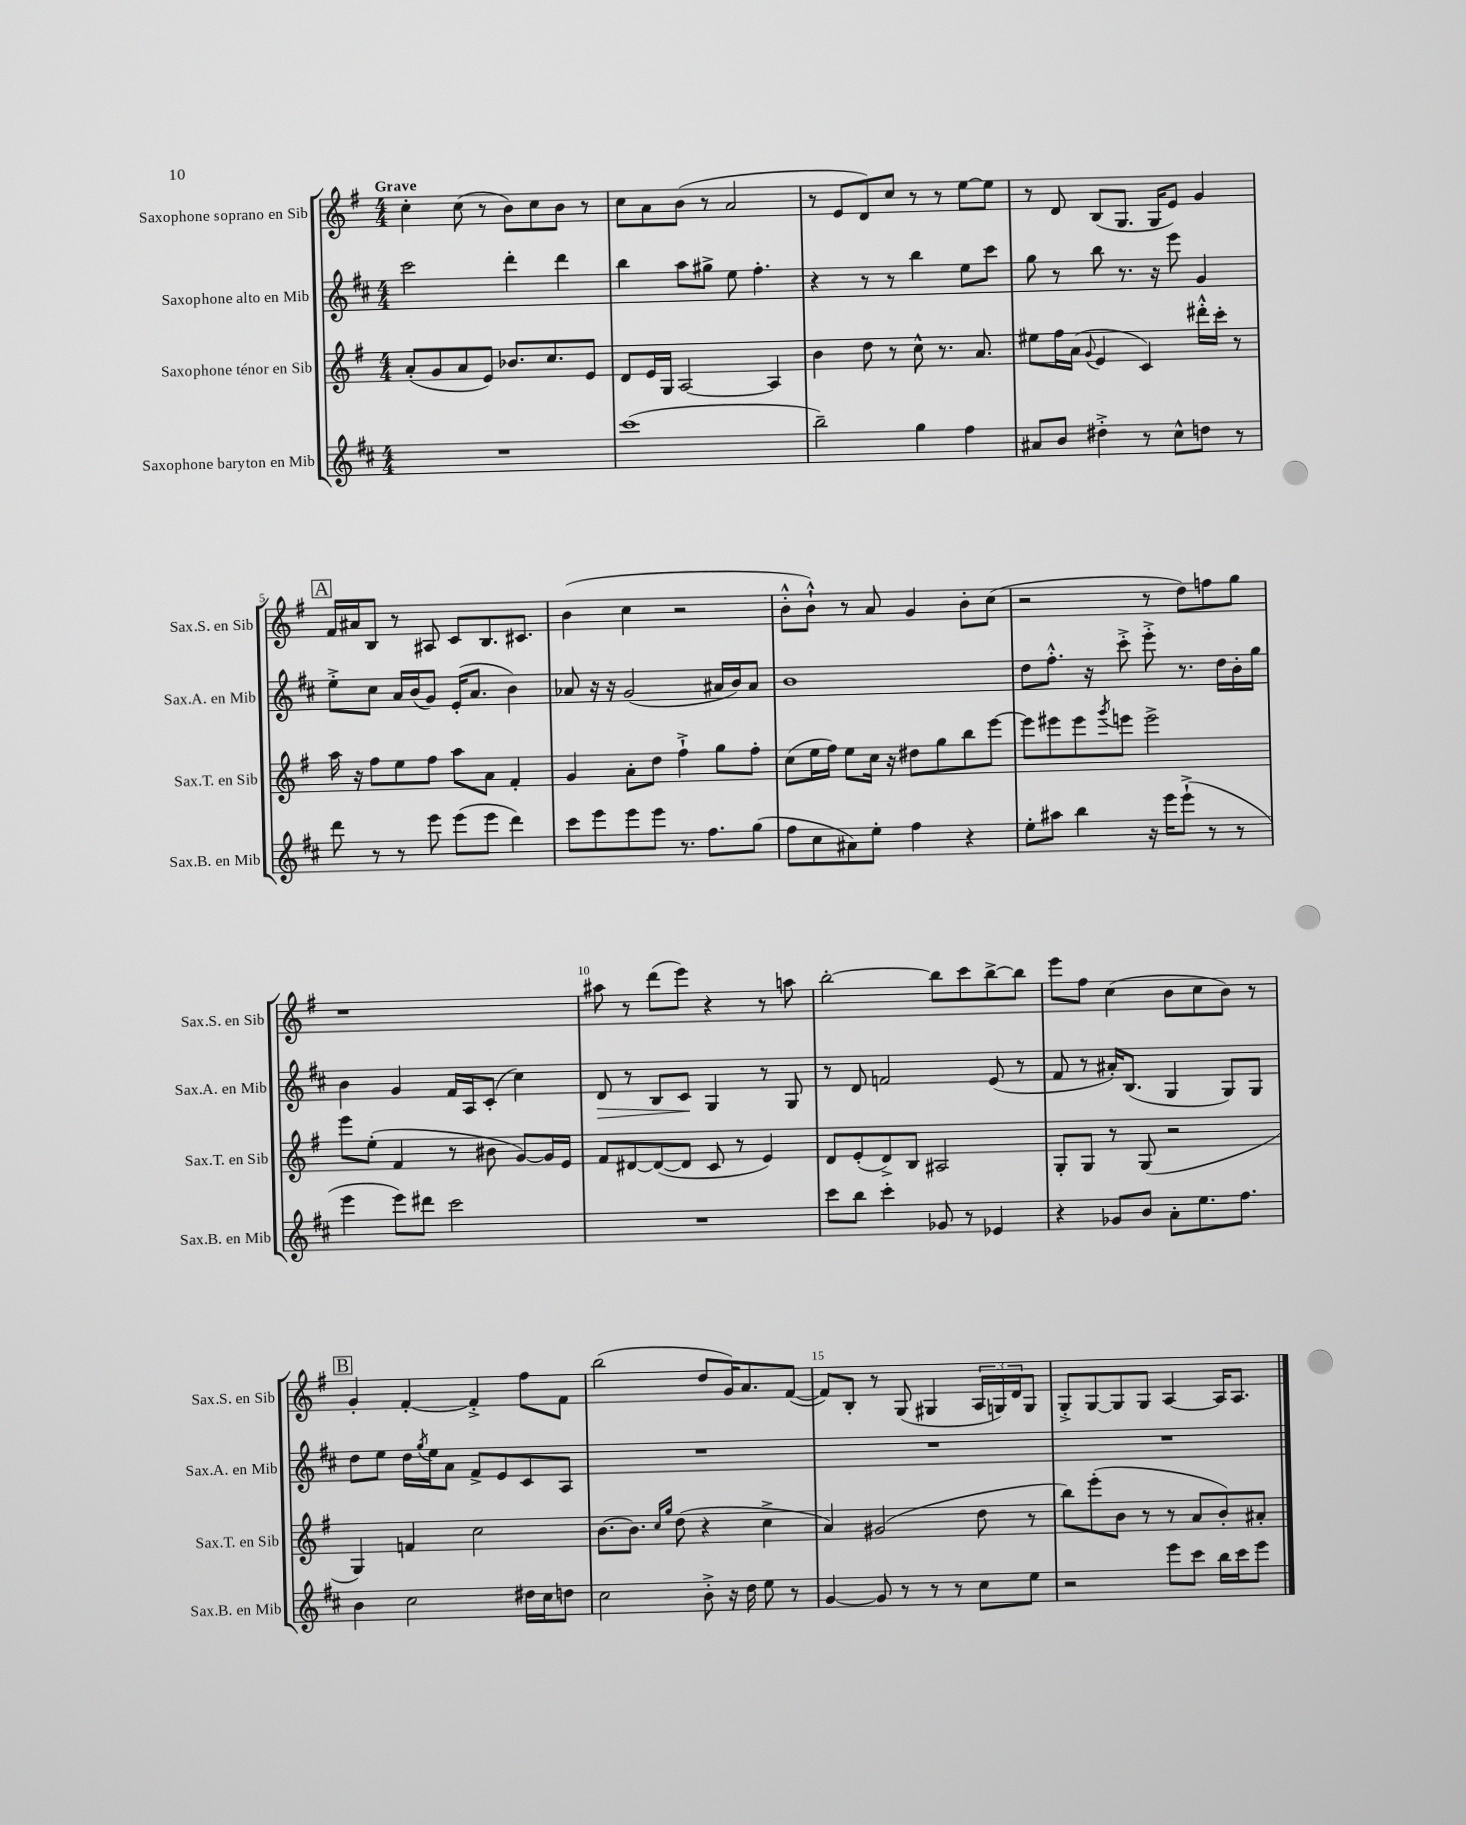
<<
\new StaffGroup <<
\new Staff = "s0" \with { instrumentName = "Saxophone soprano en Sib" shortInstrumentName = "Sax.S. en Sib" } {
    \clef treble \key g \major \numericTimeSignature \time 4/4 \tempo "Grave"
    c''4-. c''8( r8 b'8) c''8 b'8 r8 |
    c''8 a'8 b'8( r8 a'2 |
    r8 e'8 d'8) c''8 r8 r8 e''8~ e''8 |
    r8 d'8 b8( g8. g16 e'8) g'4 |
    \mark \markup { \box "A" } fis'16 ais'16 b8 r8 ais8 c'8 b8. cis'8. |
    b'4( c''4 r2 |
    b'8-.-^ b'8-!-^) r8 a'8 g'4 b'8-. c''8( |
    r2 r8 d''8) f''8 g''8 |
    r1 |
    ais''8 r8 d'''8( e'''8) r4 r8 a''8 |
    b''2~-. b''8 c'''8 b''8~-> b''8 |
    e'''8 fis''8 c''4( b'8 c''8 b'8) r8 |
    \mark \markup { \box "B" } g'4-. fis'4~-. fis'4-.-> fis''8 fis'8 |
    b''2( d''8 g'16) a'8. fis'8~( |
    fis'8) b8-. r8 g8( gis4 \tuplet 3/2 { a16 g16) d'16 } g8 |
    g8-.-> g8~ g8 g8 a4~ a16 a8. \bar "|." |
}
\new Staff = "s1" \with { instrumentName = "Saxophone alto en Mib" shortInstrumentName = "Sax.A. en Mib" } {
    \clef treble \key d \major \numericTimeSignature \time 4/4
    cis'''2 d'''4-. d'''4 |
    b''4 a''8 gis''8-> e''8 fis''4.-. |
    r4 r8 r8 b''4 e''8 cis'''8 |
    g''8 r8 b''8 r8. r16 e'''8 g'4 |
    \mark \markup { \box "A" } e''8-.-> cis''8 a'16 b'16( g'8) e'16-.( a'8. b'4) |
    aes'8 r16 r16 g'2( ais'16 b'16) ais'8 |
    b'1 |
    d''8 fis''8.-.-^ r16 cis'''8-.-> e'''8-.-> r8. d''16 b'16-. g''16 |
    b'4 g'4 fis'16 a16 cis'8-.( cis''4) |
    d'8\> r8 b8 cis'8\! g4 r8 g8 |
    r8 d'8 f'2 e'8( r8 |
    fis'8 r8 ais'16-.) b8.( g4 g8) g8 |
    \mark \markup { \box "B" } d''8 e''8 d''16 \acciaccatura { g''8 } e''16 a'8 fis'8-> e'8 cis'8 a8 |
    R1 |
    R1 |
    R1 \bar "|." |
}
\new Staff = "s2" \with { instrumentName = "Saxophone ténor en Sib" shortInstrumentName = "Sax.T. en Sib" } {
    \clef treble \key g \major \numericTimeSignature \time 4/4
    a'8-.( g'8 a'8 e'8) bes'8. c''8. e'8 |
    d'8 e'16 g16 a2~ a4 |
    b'4 d''8 r8 c''8-^ r8. a'8. |
    eis''8 fis''16 a'16( \appoggiatura { g'8 } e'4 c'4) dis'''16-.-^ c'''16-. r8 |
    \mark \markup { \box "A" } a''16 r16 fis''8 e''8 fis''8 a''8 a'8 fis'4-. |
    g'4 a'8-. d''8 fis''4-!-> g''8 fis''8-. |
    c''8( e''16 fis''16) e''8 c''16 r16 dis''8 g''8 b''8 e'''8~ |
    e'''8 eis'''8 eis'''8 \acciaccatura { g'''8 } e'''8 e'''2-> |
    e'''8 e''8-.( fis'4 r8 bis'8 g'8~) g'16 e'16 |
    fis'8 dis'8~ dis'8~( dis'8 c'8 r8 e'4) |
    d'8 e'8-.( d'8->) b8 ais2 |
    g8-. g8 r8 g8( r2 |
    \mark \markup { \box "B" } g4) f'4 c''2 |
    b'8.~ b'8. \grace { c''16 g''16 } d''8( r4 c''4-> |
    a'4) gis'2( d''8 r8 |
    b''8) e'''8-.( b'8 r8 r8 a'8 b'8-.) ais'8-. \bar "|." |
}
\new Staff = "s3" \with { instrumentName = "Saxophone baryton en Mib" shortInstrumentName = "Sax.B. en Mib" } {
    \clef treble \key d \major \numericTimeSignature \time 4/4
    R1 |
    cis'''1( |
    b''2--) g''4 fis''4 |
    ais'8 b'8 dis''4-.-> r8 cis''8-^ d''8 r8 |
    \mark \markup { \box "A" } d'''8 r8 r8 e'''8 e'''8( e'''8 d'''4) |
    cis'''8 e'''8 e'''8 e'''8 r8. fis''8. g''8( |
    fis''8 cis''8 ais'8) e''8-. fis''4 r4 |
    e''8-. ais''8 b''4 r16 e'''16 e'''8-!->( r8 r8 |
    e'''4 e'''8) dis'''8 cis'''2 |
    R1 |
    cis'''8 b''8 cis'''4-. ges'8 r8 ees'4 |
    r4 ges'8 b'8 a'8-. e''8. fis''8. |
    \mark \markup { \box "B" } b'4 cis''2 dis''16 cis''16 d''8 |
    cis''2 b'8-.-> r16 d''16 e''8 r8 |
    g'4~ g'8 r8 r8 r8 cis''8 e''8 |
    r2 e'''8 cis'''8 b''16 cis'''16 e'''8 \bar "|." |
}
>>
>>
\layout { \context { \Score \override BarNumber.break-visibility = ##(#f #t #t) barNumberVisibility = #(every-nth-bar-number-visible 5) } }
